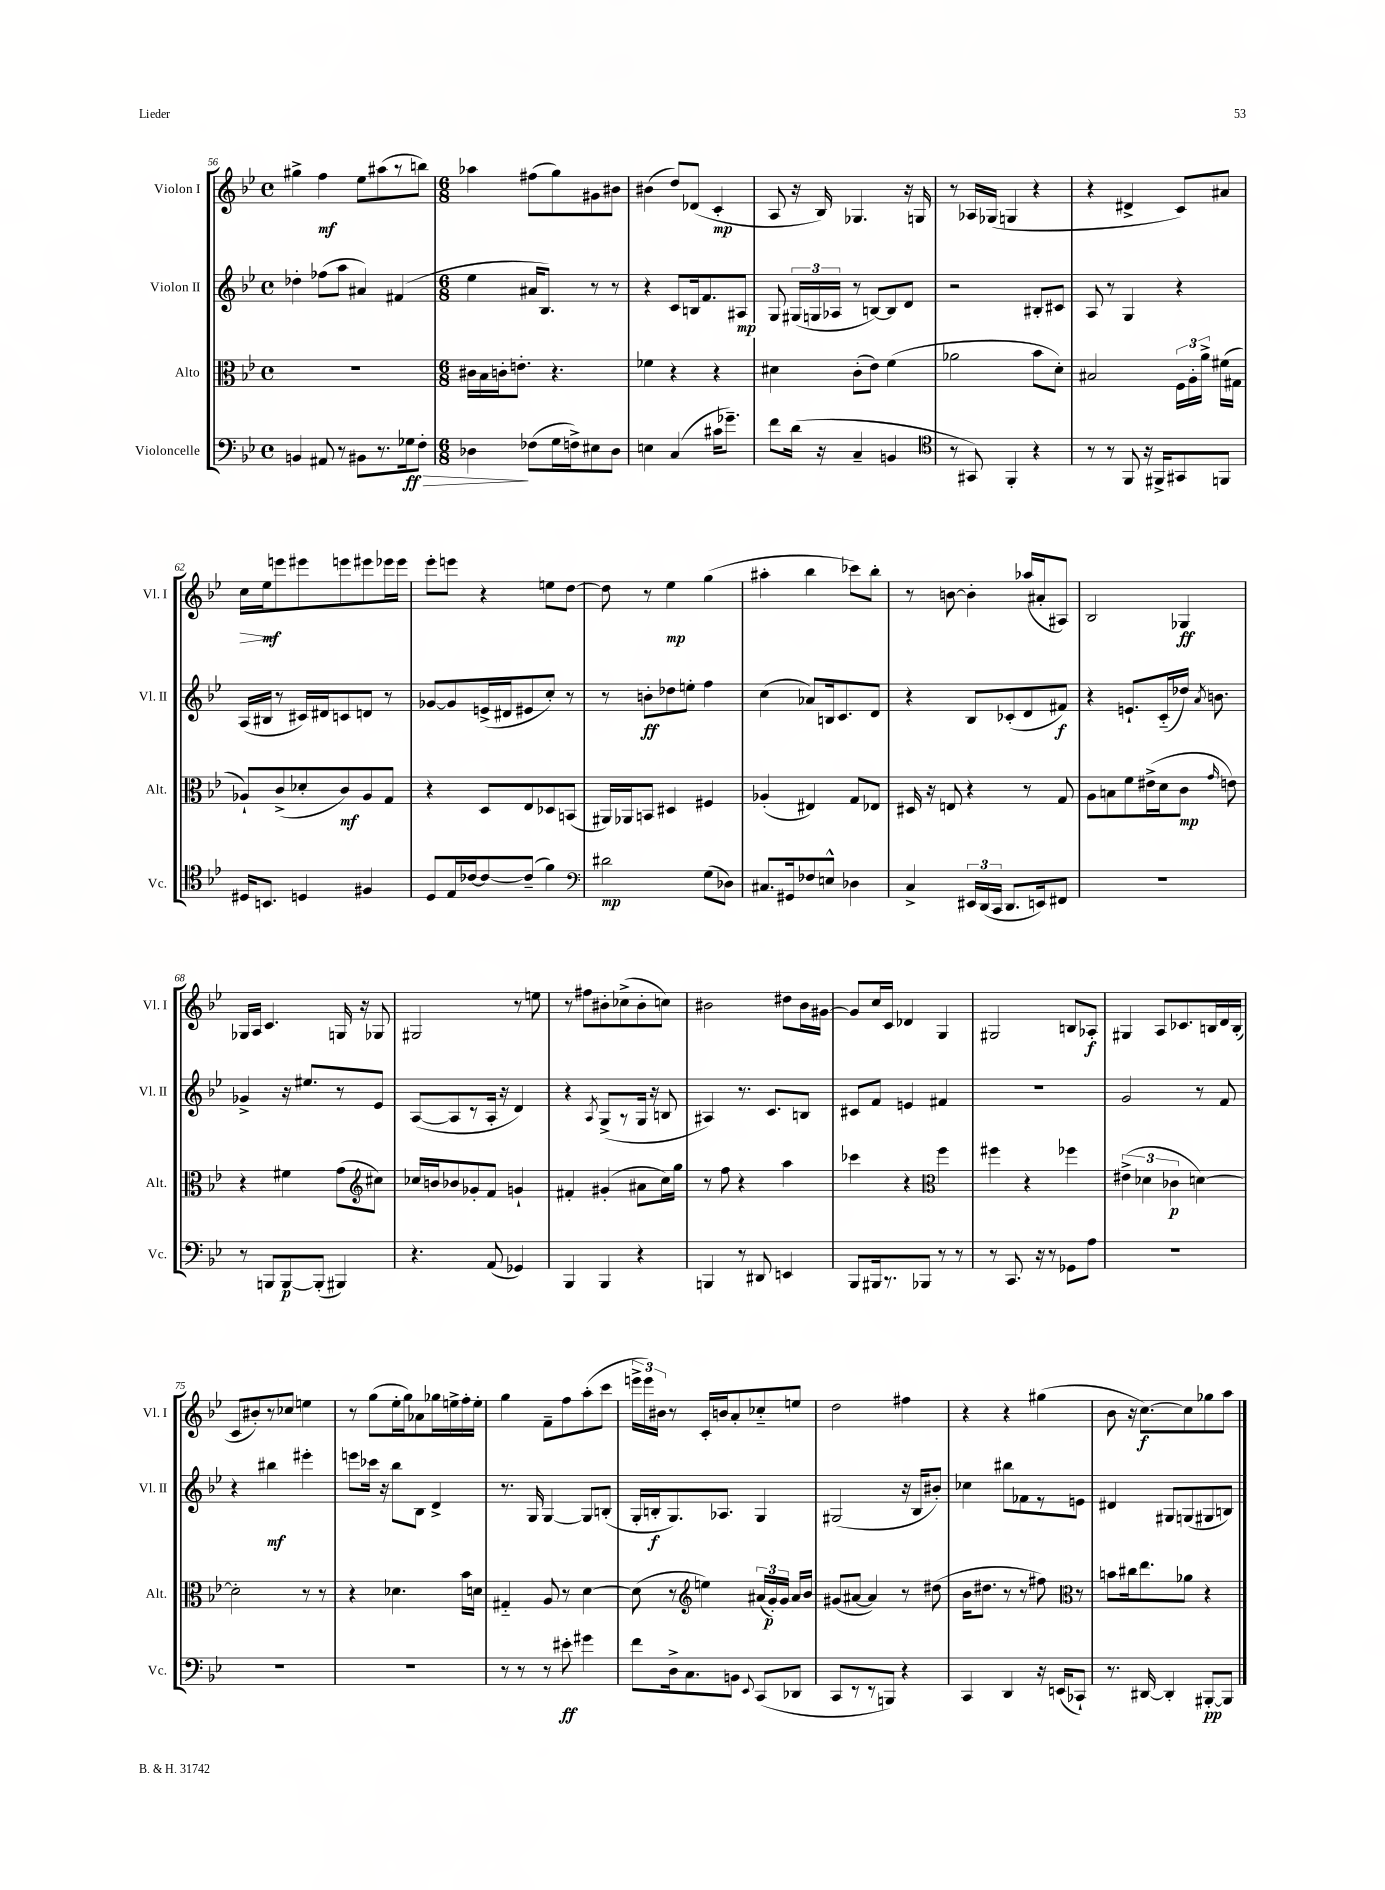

**kern	**dynam	**kern	**dynam	**kern	**dynam	**kern	**dynam
*part4	*part4	*part3	*part3	*part2	*part2	*part1	*part1
*staff4	*staff4	*staff3	*staff3	*staff2	*staff2	*staff1	*staff1
*I"Violoncelle	*	*I"Alto	*	*I"Violon II	*	*I"Violon I	*
*I'Vc.	*	*I'Alt.	*	*I'Vl. II	*	*I'Vl. I	*
*clefF4	*	*clefC3	*	*clefG2	*	*clefG2	*
*k[b-e-]	*	*k[b-e-]	*	*k[b-e-]	*	*k[b-e-]	*
*M4/4	*	*M4/4	*	*M4/4	*	*M4/4	*
*met(c)	*	*met(c)	*	*met(c)	*	*met(c)	*
=56	=56	=56	=56	=56	=56	=56	=56
4BBn/	.	1r	.	4dd-X'\	.	4gg#X^\	.
8AA#X/	.	.	.	(8ff-X\L	.	4ff\	mf
8r	.	.	.	8aa\J	.	.	.
8BB#X\L	.	.	.	4a#X/)	.	8ee-\L	.
8.r	.	.	.	.	.	(8aa#X\	.
.	.	.	.	(4f#X/	.	8r	.
!	!LO:HP:b	!	!	!	!	!	!
16G-X\k	> ff	.	.	.	.	.	.
8F'\J	.	.	.	.	.	8bbn\J)	.
=57	=57	=57	=57	=57	=57	=57	=57
*M6/8	*	*M6/8	*	*M6/8	*	*M6/8	*
4D-X\	.	16c#X\LL	.	4ee-\	.	4aa-X\	.
.	.	16B-\	.	.	.	.	.
.	.	16cn'\J	.	.	.	.	.
.	.	8.en'\J	.	.	.	.	.
(8F-X\L	]	.	.	16a#X/KL	.	(8ff#X\L	.
.	.	.	.	8.B-/J)	.	.	.
16G\L	.	4.r	.	.	.	8gg\)	.
16Fn^\J)	.	.	.	.	.	.	.
8E#X\	.	.	.	8r	.	8g#X\	.
8D-\J	.	.	.	8r	.	8b#X\J	.
=58	=58	=58	=58	=58	=58	=58	=58
4En\	.	4f-X\	.	4r	.	(4b#X\	.
(4C/	.	4r	.	8c/L	.	8dd/L)	.
.	.	.	.	16Bn/k	.	(8d-X/J	.
.	.	.	.	8.f/	.	.	.
16c#X\KL	.	4r	.	.	.	4c'/	mp
8.g-X~\J)	.	.	.	.	.	.	.
.	.	.	.	8A#X/J	mp	.	.
=59	=59	=59	=59	=59	=59	=59	=59
8f\L	.	4d#X\	.	8G/	.	8A/	.
(16d\Jk	.	.	.	(24G#X/LL	.	16r	.
.	.	.	.	24Gn/	.	.	.
16r	.	.	.	.	.	16B-/)	.
.	.	.	.	24A-X/JJ	.	.	.
4C~/	.	(8c'\L	.	8r	.	4.G-X/	.
.	.	8e-\J)	.	[8Bn/L)	.	.	.
4BBn/	.	(4f\	.	8B/]	.	.	.
.	.	.	.	8d/J	.	16r	.
.	.	.	.	.	.	16Gn/	.
=60	=60	=60	=60	=60	=60	=60	=60
*clefC4	*	*	*	*	*	*	*
8r	.	2a-X\	.	2r	.	8r	.
8GG#X/)	.	.	.	.	.	16A-X/LL	.
.	.	.	.	.	.	(16G-X/JJ	.
4FF'/	.	.	.	.	.	4Gn/	.
4r	.	8b-\L	.	8B#X'/L	.	4r	.
.	.	8d'\J)	.	8c#X/J	.	.	.
=61	=61	=61	=61	=61	=61	=61	=61
8r	.	2B#X/	.	8A/	.	4r	.
8r	.	.	.	8r	.	.	.
8FF/	.	.	.	4G/	.	4d#X^/	.
16r	.	.	.	.	.	.	.
16FF#X^/KL	.	.	.	.	.	.	.
8GG#X/	.	24F\LL	.	4r	.	8c/L)	.
.	.	24A'\	.	.	.	.	.
.	.	24a^\JJ	.	.	.	.	.
8FFn/J	.	(16f#X\LL	.	.	.	8a#X/J	.
.	.	16G#X\JJ	.	.	.	.	.
!!LO:LB:g=z
=62	=62	=62	=62	=62	=62	=62	=62
!	!	!	!	!	!	!	!LO:HP:b
16D#X/KL	.	8A-X`/L)	.	(16A/LL	.	16cc\LL	>
8.BBn/J	.	.	.	16B#X/JJ	.	16ee-\J	mf
.	.	(8c^/	.	8r	.	8eeen\	]
4Dn/	.	8d-X'/	.	16c#X/LL)	.	8eee#X\	.
.	.	.	.	16d#X/J	.	.	.
.	.	8c/)	mf	8cn/	.	8eeen\	.
4F#X/	.	8A-/	.	8dn/J	.	8eee#X\	.
.	.	8G/J	.	8r	.	16eee-X\L	.
.	.	.	.	.	.	16eee-\JJ	.
=63	=63	=63	=63	=63	=63	=63	=63
8D/L	.	4r	.	[8g-X/L	.	8eee-'\L	.
16E-/L	.	.	.	8g-/]	.	8eeen\J	.
[16c-X/J	.	.	.	.	.	.	.
8c-/_	.	8D/L	.	(16en^/L	.	4r	.
.	.	.	.	16d#X/J	.	.	.
(8c-~/J]	.	8E-/	.	8e#X/	.	.	.
4f\)	.	8D-X/	.	8cc'/J)	.	8een\L	.
.	.	(8BBn/J	.	8r	.	[8dd\J	.
=64	=64	=64	=64	=64	=64	=64	=64
*clefF4	*	*	*	*	*	*	*
2d#X\	mp	16AA#X/LL)	.	8r	.	8dd\]	.
.	.	16AA-X/J	.	.	.	.	.
.	.	8BBn/J	.	8bn'\L	ff	8r	.
.	.	4D#X/	.	8dd-X\	.	4ee-\	mp
.	.	.	.	8een'\J	.	.	.
(8G\L	.	4F#X/	.	4ff\	.	(4gg\	.
8D-X\J)	.	.	.	.	.	.	.
=65	=65	=65	=65	=65	=65	=65	=65
8.C#X/L	.	(4A-X'/	.	(4cc\	.	4aa#X'\	.
16GG#X/k	.	.	.	.	.	.	.
8F-X/	.	4E#X/)	.	8a-X/L)	.	4bb-\	.
8En^^/J	.	.	.	16Bn/k	.	.	.
.	.	.	.	8.c/	.	.	.
4D-X\	.	8G/L	.	.	.	8ccc-X\L)	.
.	.	8E-X/J	.	8d/J	.	8bb-'\J	.
=66	=66	=66	=66	=66	=66	=66	=66
4C^/	.	16D#X/	.	4r	.	8r	.
.	.	16r	.	.	.	.	.
.	.	8En/	.	.	.	[8bn\	.
24EE#X/LL	.	4r	.	8B-/L	.	4b'\]	.
(24DD/	.	.	.	.	.	.	.
24CC/JJ	.	.	.	.	.	.	.
8.DD/L	.	.	.	(8c-X'/	.	.	.
.	.	8r	.	8d/	.	(16aa-X/LL	.
16EEn/k)	.	.	.	.	.	16a#X'/J	.
8FF#X/J	.	8G/	.	8f#X/J)	f	8A#X/J)	.
=67	=67	=67	=67	=67	=67	=67	=67
2.r	.	8A\L	.	4r	.	2B-/	.
.	.	8Bn\	.	.	.	.	.
.	.	8f\	.	8.en`/L	.	.	.
.	.	(16e#X^\L	.	.	.	.	.
.	.	16d\J	.	(16c/L	.	.	.
.	.	8c\J	mp	16dd-X/JJ)	.	4G-X/	ff
.	.	.	.	8qa/	.	.	.
.	.	.	.	8.bn\	.	.	.
.	.	16qqg/	.	.	.	.	.
.	.	8en\)	.	.	.	.	.
!!LO:LB:g=z
=68	=68	=68	=68	=68	=68	=68	=68
8r	.	4r	.	4g-X^/	.	16G-X/LL	.
.	.	.	.	.	.	16A/JJ	.
8BBBn/L	.	.	.	.	.	4.c/	.
[8BBB/	p	4f#X\	.	16r	.	.	.
.	.	.	.	8.ee#X/L	.	.	.
(8BBB'/J]	.	.	.	.	.	.	.
4BBB#X/)	.	(8g\L	.	8r	.	16Gn/	.
.	.	.	.	.	.	16r	.
.	.	8cc#X\J)	.	8e-/J	.	8G-X/	.
=69	=69	=69	=69	=69	=69	=69	=69
*	*	*clefG2	*	*	*	*	*
4.r	.	16cc-X/LL	.	([8A/L	.	2G#X/	.
.	.	16bn/J	.	.	.	.	.
.	.	8b-X/	.	8A/]	.	.	.
.	.	8g-X'/	.	8r	.	.	.
(8AA/	.	8f/J	.	16A'/Jk	.	.	.
.	.	.	.	16r	.	.	.
4GG-X/)	.	4gn`/	.	4d/)	.	8r	.
.	.	.	.	.	.	8een\	.
=70	=70	=70	=70	=70	=70	=70	=70
4BBB-/	.	4f#X'/	.	4r	.	8r	.
.	.	.	.	.	.	8ff#X\L	.
.	.	.	.	8qA/	.	.	.
4BBB-/	.	(4g#X'/	.	(8G^/L	.	8b#X'\	.
.	.	.	.	8r	.	(8cc-X^\	.
4r	.	8a#X\L	.	16G/Jk	.	8b#'\	.
.	.	.	.	16r	.	.	.
.	.	16cc\L)	.	8Bn/	.	8ccn\J)	.
.	.	16gg\JJ	.	.	.	.	.
=71	=71	=71	=71	=71	=71	=71	=71
4BBBn/	.	8r	.	4A#X/)	.	2b#X\	.
.	.	8ff\	.	.	.	.	.
8r	.	4r	.	8.r	.	.	.
8DD#X/	.	.	.	.	.	.	.
.	.	.	.	8.c/L	.	.	.
4EEn/	.	4aa\	.	.	.	8dd#X\L	.
.	.	.	.	8Bn/J	.	16b#\L	.
.	.	.	.	.	.	[16g#X\JJ	.
=72	=72	=72	=72	=72	=72	=72	=72
8BBB-/L	.	4ccc-X\	.	8c#X/L	.	8g#/L]	.
16BBB#X/k	.	.	.	8f/J	.	16cc/L	.
8.r	.	.	.	.	.	16c/JJ	.
.	.	4r	.	4en/	.	4d-X/	.
8BBB-X/J	.	.	.	.	.	.	.
*	*	*clefC3	*	*	*	*	*
8r	.	4ff\	.	4f#X/	.	4G/	.
8r	.	.	.	.	.	.	.
=73	=73	=73	=73	=73	=73	=73	=73
8r	.	4ff#X\	.	2.r	.	2G#X/	.
8.CC/	.	.	.	.	.	.	.
.	.	4r	.	.	.	.	.
16r	.	.	.	.	.	.	.
8r	.	.	.	.	.	.	.
8GG-X\L	.	4ff-X\	.	.	.	8Bn/L	.
8A\J	.	.	.	.	.	8A-X'/J	f
=74	=74	=74	=74	=74	=74	=74	=74
2.r	.	(6e#X^\	.	2g/	.	4G#X/	.
.	.	6d-X\	.	.	.	.	.
.	.	.	.	.	.	8A/L	.
.	.	6c-X\	p	.	.	.	.
.	.	.	.	.	.	8.c-X/	.
.	.	[4dn\)	.	8r	.	.	.
.	.	.	.	.	.	16Bn/L	.
.	.	.	.	8f/	.	16d/	.
.	.	.	.	.	.	(16B'/JJ	.
!!LO:LB:g=z
=75	=75	=75	=75	=75	=75	=75	=75
2.r	.	2d'\]	.	4r	.	8c/L	.
.	.	.	.	.	.	8b#X'/)	.
.	.	.	.	4bb#X\	mf	8r	.
.	.	.	.	.	.	8cc-X/J	.
.	.	8r	.	4eee#X'\	.	4een\	.
.	.	8r	.	.	.	.	.
=76	=76	=76	=76	=76	=76	=76	=76
2.r	.	4r	.	8eeen\L	.	8r	.
.	.	.	.	16ccc-X\Jk	.	(8gg\L	.
.	.	.	.	16r	.	.	.
.	.	4.d-X\	.	8bb-\L	.	16ee-'\L	.
.	.	.	.	.	.	16gg\J)	.
.	.	.	.	8B-\J	.	8a-X\	.
.	.	.	.	4d^/	.	16gg-X\L	.
.	.	.	.	.	.	16een^\	.
.	.	16b-\LL	.	.	.	16ff'\	.
.	.	16dn\JJ	.	.	.	16ee'\JJ	.
=77	=77	=77	=77	=77	=77	=77	=77
8r	.	4G#X/	.	8.r	.	4gg\	.
8r	.	.	.	.	.	.	.
.	.	.	.	16G/	.	.	.
8r	.	8A/	.	[4G/	.	8f~\L	.
8e#X'\	ff	8r	.	.	.	8ff\	.
4g#X\	.	[4d\	.	8G/L]	.	(8aa'\	.
.	.	.	.	(8Bn'/J	.	8ccc\J	.
=78	=78	=78	=78	=78	=78	=78	=78
8f\L	.	(8d\]	.	16G'/LL	.	24eeen^\LL	.
.	.	.	.	.	.	24eee\)	.
.	.	.	.	16Bn'/J	f	.	.
.	.	.	.	.	.	24b#X\JJ	.
16D^\k	.	8r	.	8.G/)	.	8r	.
8.C\	.	.	.	.	.	.	.
*	*	*clefG2	*	*	*	*	*
.	.	4een\)	.	.	.	16c'/LL	.
.	.	.	.	8.A-X/J	.	16bn/J	.
8BBn\J	.	.	.	.	.	8a'/	.
8qqEE-/	.	.	.	.	.	.	.
(8CC/L	.	(24a#X/LL	.	4G/	.	8cc-X/	.
.	.	24g'/)	p	.	.	.	.
.	.	24g/JJ	.	.	.	.	.
8DD-X/J	.	16a#/LL	.	.	.	8een/J	.
.	.	16b-/JJ	.	.	.	.	.
=79	=79	=79	=79	=79	=79	=79	=79
8CC/L	.	(8g#X/L	.	(2G#X/	.	2dd\	.
8r	.	[8a#X/J	.	.	.	.	.
8r	.	4a#/])	.	.	.	.	.
8BBBn/J)	.	.	.	.	.	.	.
4r	.	8r	.	16r	.	4ff#X\	.
.	.	.	.	16B-/KL	.	.	.
.	.	(8dd#X\	.	8b#X'/J)	.	.	.
=80	=80	=80	=80	=80	=80	=80	=80
4CC/	.	16b-\KL	.	4cc-X\	.	4r	.
.	.	8.dd#X\J	.	.	.	.	.
4DD/	.	8r	.	8bb#X\L	.	4r	.
.	.	8r	.	8f-X\	.	.	.
16r	.	8ff#X\)	.	8r	.	(4gg#X\	.
(16EEn/KL	.	.	.	.	.	.	.
8CC-X`/J)	.	8r	.	8en\J	.	.	.
=81	=81	=81	=81	=81	=81	=81	=81
*	*	*clefC3	*	*	*	*	*
8.r	.	8bn\L	.	4d#X/	.	8b-\	.
.	.	16cc#X\k	.	.	.	16r	.
[16DD#X/	.	8.ee-\	.	.	.	[8.cc\L)	f
4DD#'/]	.	.	.	8G#X/L	.	.	.
.	.	8a-X\J	.	(8Gn/	.	8cc\]	.
[8BBB#X'/L	pp	4r	.	8G#X/	.	8gg-X\	.
8BBB#/J]	.	.	.	8Bn/J)	.	8aa\J	.
==	==	==	==	==	==	==	==
*-	*-	*-	*-	*-	*-	*-	*-
